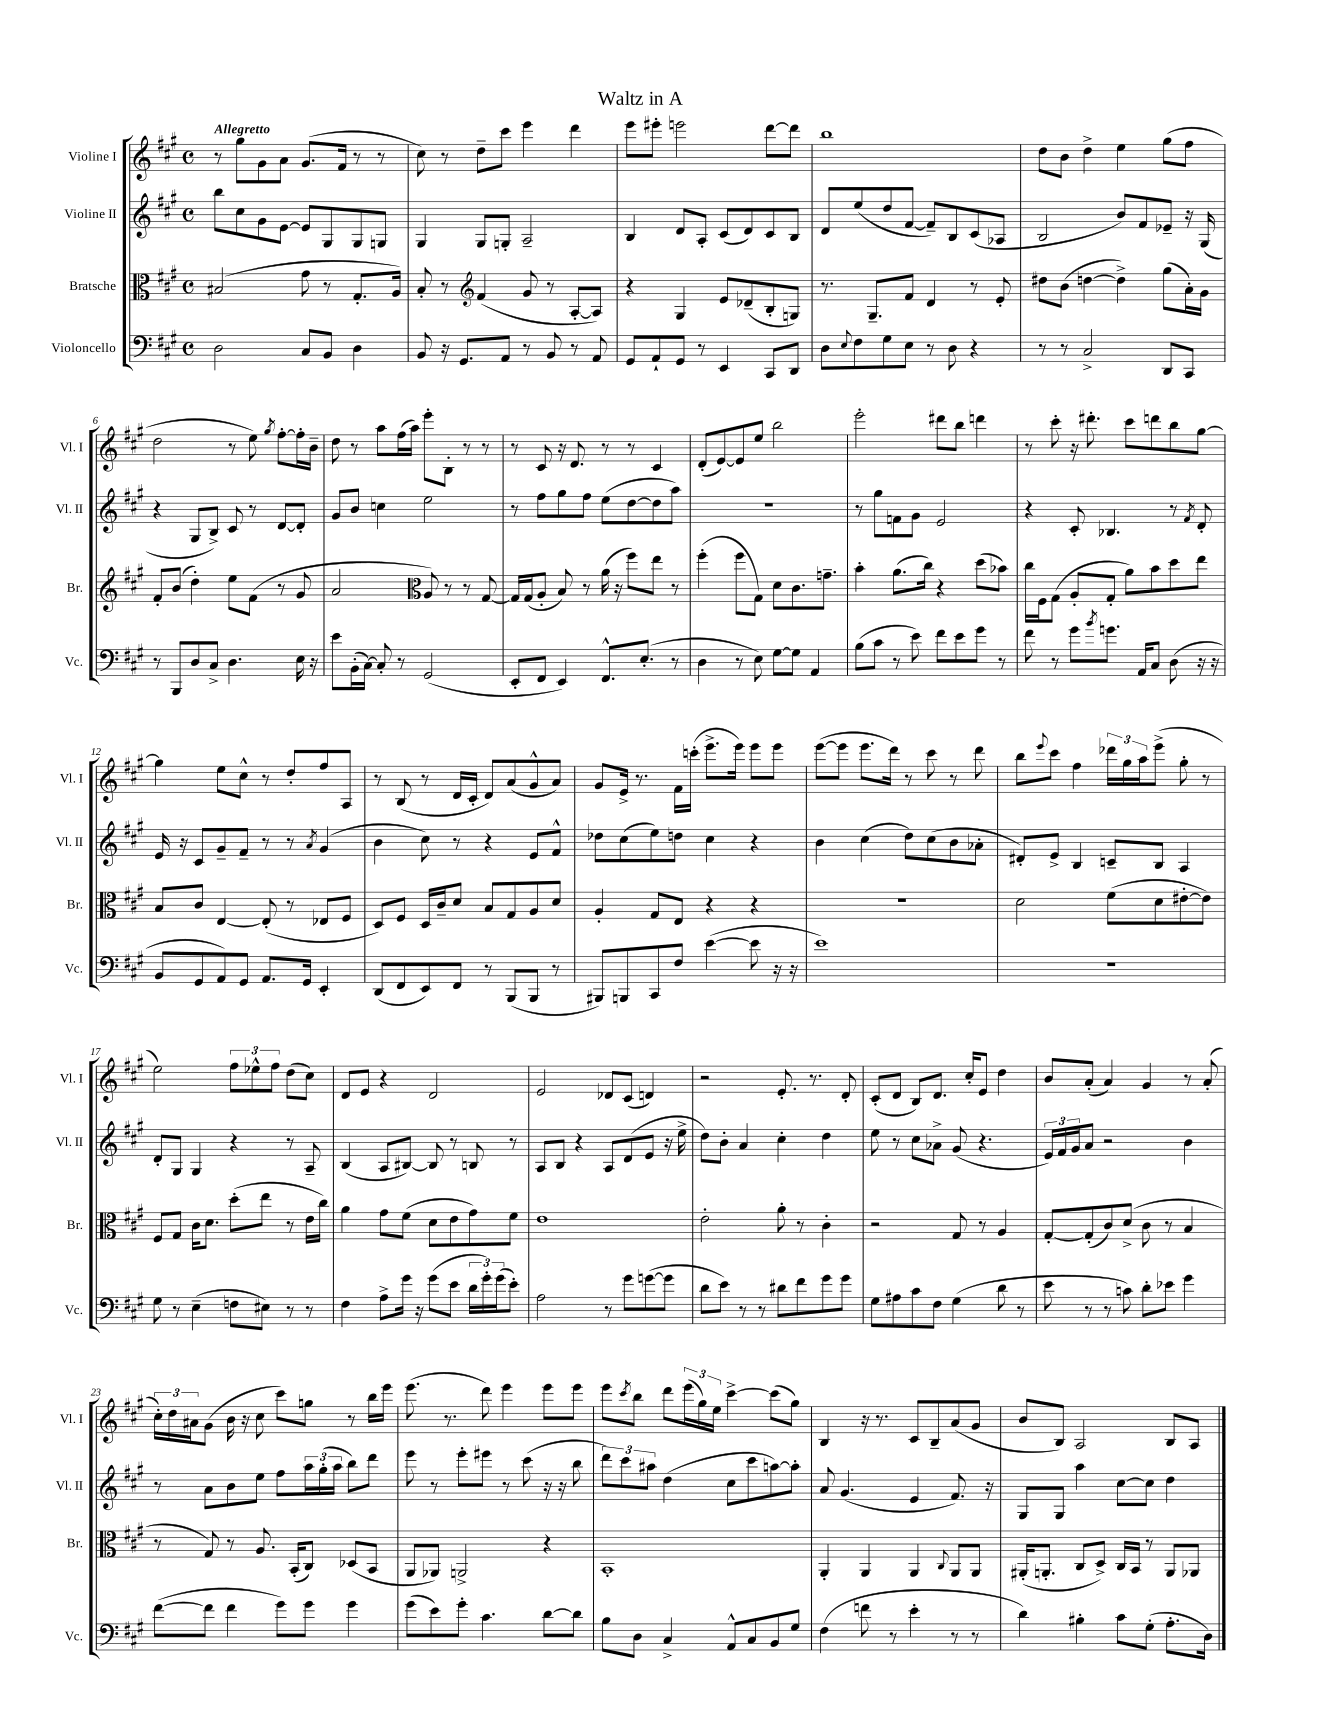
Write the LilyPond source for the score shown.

\header { title = "Waltz in A" }
<<
\new StaffGroup <<
\new Staff = "s0" \with { instrumentName = "Violine I" shortInstrumentName = "Vl. I" } {
    \clef treble \key a \major \defaultTimeSignature \time 4/4 \tempo "Allegretto"
    r8 gis''8 gis'8 a'8 gis'8.( fis'16 r8 r8 |
    cis''8) r8 d''8-- cis'''8 e'''4 d'''4 |
    e'''8 eis'''8-. e'''2 d'''8~ d'''8 |
    b''1 |
    d''8 b'8 d''4-> e''4 gis''8( fis''8 |
    d''2 r8 e''8) \acciaccatura { gis''8 } fis''8~-. fis''16-. b'16-- |
    d''8 r8 a''8 fis''16( a''16) e'''8-. b8-. r8 r8 |
    r8 cis'8 r16 d'8. r8 r8 cis'4 |
    d'8-.( e'8~) e'8 e''8 b''2 |
    e'''2-. dis'''8 b''8 d'''4 |
    r8 cis'''8-. r16 dis'''8.-. cis'''8 d'''8 b''8 gis''8~ |
    gis''4 e''8 cis''8-^ r8 d''8-. fis''8 a8 |
    r8 b8( r8 d'16 cis'16-. d'8) a'8( gis'8-^ a'8) |
    gis'8 e'16-> r8. fis'16 c'''16-.( e'''8.-> e'''16) e'''8 e'''8 |
    e'''8~( e'''8 e'''8. d'''16) r8 cis'''8 r8 d'''8 |
    b''8 \appoggiatura { e'''8 } cis'''8 fis''4 \tuplet 3/2 { des'''16 gis''16 a''16 } e'''8->( gis''8-. r8 |
    e''2) \tuplet 3/2 { fis''8 ees''8-^ fis''8 } d''8( cis''8) |
    d'8 e'8 r4 d'2 |
    e'2 des'8 cis'8( d'4) |
    r2 e'8.-. r8. d'8-. |
    cis'8-.( d'8 b8) d'8. cis''16-. e'8 d''4 |
    b'8 a'8-.( a'4) gis'4 r8 a'8-.( |
    \tuplet 3/2 { cis''16-.) d''16 ais'16 } gis'8( b'16 r16 cis''8 cis'''8) g''8 r8 b''16 e'''16 |
    e'''8.( r8. d'''8) e'''4 e'''8 e'''8 |
    e'''8 \acciaccatura { cis'''8 } b''8 d'''8 \tuplet 3/2 { e'''16( gis''16) e''16 } cis'''4~-> cis'''8( gis''8) |
    b4 r16 r8. cis'8 b8-- a'8( gis'8 |
    b'8 b8) a2 b8 a8 \bar "|." |
}
\new Staff = "s1" \with { instrumentName = "Violine II" shortInstrumentName = "Vl. II" } {
    \clef treble \key a \major \defaultTimeSignature \time 4/4
    b''8 cis''8 gis'8 e'8~ e'8 gis8 gis8 g8 |
    gis4 gis8 g8-. a2-- |
    b4 d'8 a8-. cis'8( d'8) cis'8 b8 |
    d'8 e''8( d''8 fis'8~ fis'8--) b8 cis'8( aes8 |
    b2 b'8) fis'8 ees'8-- r16 gis16( |
    r4 gis8 b8->) cis'8 r8 d'8~ d'8-. |
    gis'8 b'8 c''4 e''2 |
    r8 fis''8 gis''8 fis''8 e''8( d''8~ d''8 a''8) |
    R1 |
    r8 gis''8 f'8 gis'8 e'2 |
    r4 cis'8-. bes4. r8 \acciaccatura { fis'8 } d'8-. |
    e'16 r16 cis'8 gis'8-- fis'8-- r8 r8 \acciaccatura { a'8 } gis'4( |
    b'4 cis''8) r8 r4 e'8 fis'8-^ |
    des''8 cis''8( e''8) d''8 cis''4 r4 |
    b'4 cis''4( d''8) cis''8( b'8 aes'8-. |
    dis'8-.) e'8-> b4 c'8-- b8 a4 |
    d'8-. gis8 gis4 r4 r8 a8-- |
    b4( a8 bis8~) bis8 r8 b8 r8 |
    a8 b8 r4 a8 d'8( e'8 r16 e''16-> |
    d''8) b'8-. a'4 cis''4-. d''4 |
    e''8 r8 cis''8 aes'8-> gis'8( r4. |
    \tuplet 3/2 { e'16) fis'16 gis'16 } a'8 r2 b'4 |
    r8 a'8 b'8 e''8 fis''8 \tuplet 3/2 { a''16 gis''16-.( a''16 } b''8) d'''8 |
    e'''8 r8 e'''8-. eis'''8 r8 cis'''8( r16 r16 b''8 |
    \tuplet 3/2 { d'''8) cis'''8 ais''8 } d''4( cis''8 cis'''8 a''8~) a''8-. |
    a'8 gis'4.( e'4 fis'8.) r16 |
    gis8 gis8 a''4 cis''8~ cis''8 d''4 \bar "|." |
}
\new Staff = "s2" \with { instrumentName = "Bratsche" shortInstrumentName = "Br." } {
    \clef alto \key a \major \defaultTimeSignature \time 4/4
    bis2( gis'8 r8 gis8.-. a16) |
    b8-. r8 \clef treble fis'4( gis'8 r8 a8~-. a8) |
    r4 gis4 e'8 des'8--( b8-. g8) |
    r8. gis8.-- fis'8 d'4 r8 e'8-. |
    dis''8 b'8( d''4~ d''4->) gis''8( a'16-.) gis'16 |
    fis'8-. b'8( d''4-.) e''8 fis'8( r8 gis'8 |
    a'2 \clef alto a8) r8 r8 gis8~ |
    gis16 gis16( a8-. b8) r8 a'16( r16 fis''8) e''8 r8 |
    fis''4-.( fis''8 gis8) d'8 cis'8. g'8.-- |
    b'4-. a'8.( cis''16) r4 d''8( bes'8) |
    cis''16 fis16 gis8( a8-. gis8-. a'8) b'8 d''8 e''8 |
    b8 cis'8 e4~ e8-.( r8 ees8 fis8 |
    d8) fis8 d16 cis'16-- d'8 b8 gis8 a8 d'8 |
    a4-. gis8 e8 r4 r4 |
    R1 |
    d'2 fis'8( d'8 eis'8~-. eis'8) |
    fis8 gis8 cis'16 d'8. d''8-.( e''8 r8 e'16 cis''16) |
    a'4 gis'8 fis'8( d'8 e'8 gis'8) fis'8 |
    e'1 |
    e'2-. a'8-. r8 cis'4-. |
    r2 gis8 r8 a4 |
    gis8~-. gis8-.( cis'8) d'8->( cis'8 r8 b4 |
    r8 gis8) r8 a8. b,16-.( cis8) des8( b,8 |
    a,8 aes,8) a,2-> r4 |
    b,1-. |
    a,4-. a,4 a,4 \appoggiatura { cis8 } a,8 a,8 |
    ais,16-.( a,8.-. cis8 d8->) cis16 b,16 r8 a,8 aes,8 \bar "|." |
}
\new Staff = "s3" \with { instrumentName = "Violoncello" shortInstrumentName = "Vc." } {
    \clef bass \key a \major \defaultTimeSignature \time 4/4
    d2 cis8 b,8 d4 |
    b,8 r16 gis,8. a,8 r8 b,8 r8 a,8 |
    gis,8 a,8-! gis,8 r8 e,4 cis,8 d,8 |
    d8 \appoggiatura { e8 } fis8 gis8 e8 r8 d8 r4 |
    r8 r8 cis2-> d,8 cis,8 |
    r8 b,,8 d8 cis8-> d4. e16 r16 |
    e'8 b,16-.( cis16~) cis8-. r8 gis,2( |
    e,8-. fis,8 e,4) fis,8.-^ e8.-.( r8 |
    d4 r8 e8) gis8~ gis8 a,4 |
    b8( cis'8 r8 e'8) fis'8 e'8 gis'8 r8 |
    fis'8 r8 gis'8 \acciaccatura { b'8 } g'8. a,16 cis8 d8( r16 r16 |
    b,8 gis,8 a,8) gis,8 a,8. gis,16 e,4-. |
    d,8( fis,8 e,8) fis,8 r8 b,,8( b,,8 r8 |
    bis,,8) b,,8 cis,8 fis8 e'4~( e'8 r16 r16 |
    e'1) |
    R1 |
    gis8 r8 e4--( f8 eis8) r8 r8 |
    fis4 a8-> gis'16 r16 gis'8( e'8 \tuplet 3/2 { d'16 gis'16-.) gis'16( } e'8-.) |
    a2 r8 gis'8 g'8~( g'8 |
    d'8 e'8) r8 r8 dis'8 fis'8 gis'8 gis'8 |
    gis8 ais8 cis'8 fis8 gis4( d'8 r8 |
    e'8 r8 r8 c'8) d'8-. ees'8 gis'4 |
    fis'8~( fis'8 fis'4 gis'8) gis'8 gis'4 |
    gis'8( e'8) gis'8-. cis'4. d'8~ d'8 |
    b8 d8 cis4-> a,8-^ cis8 b,8 gis8 |
    fis4( f'8 r8 e'4-. r8 r8 |
    d'4) bis4-. cis'8 gis8-.( a8.-. d16) \bar "|." |
}
>>
>>
